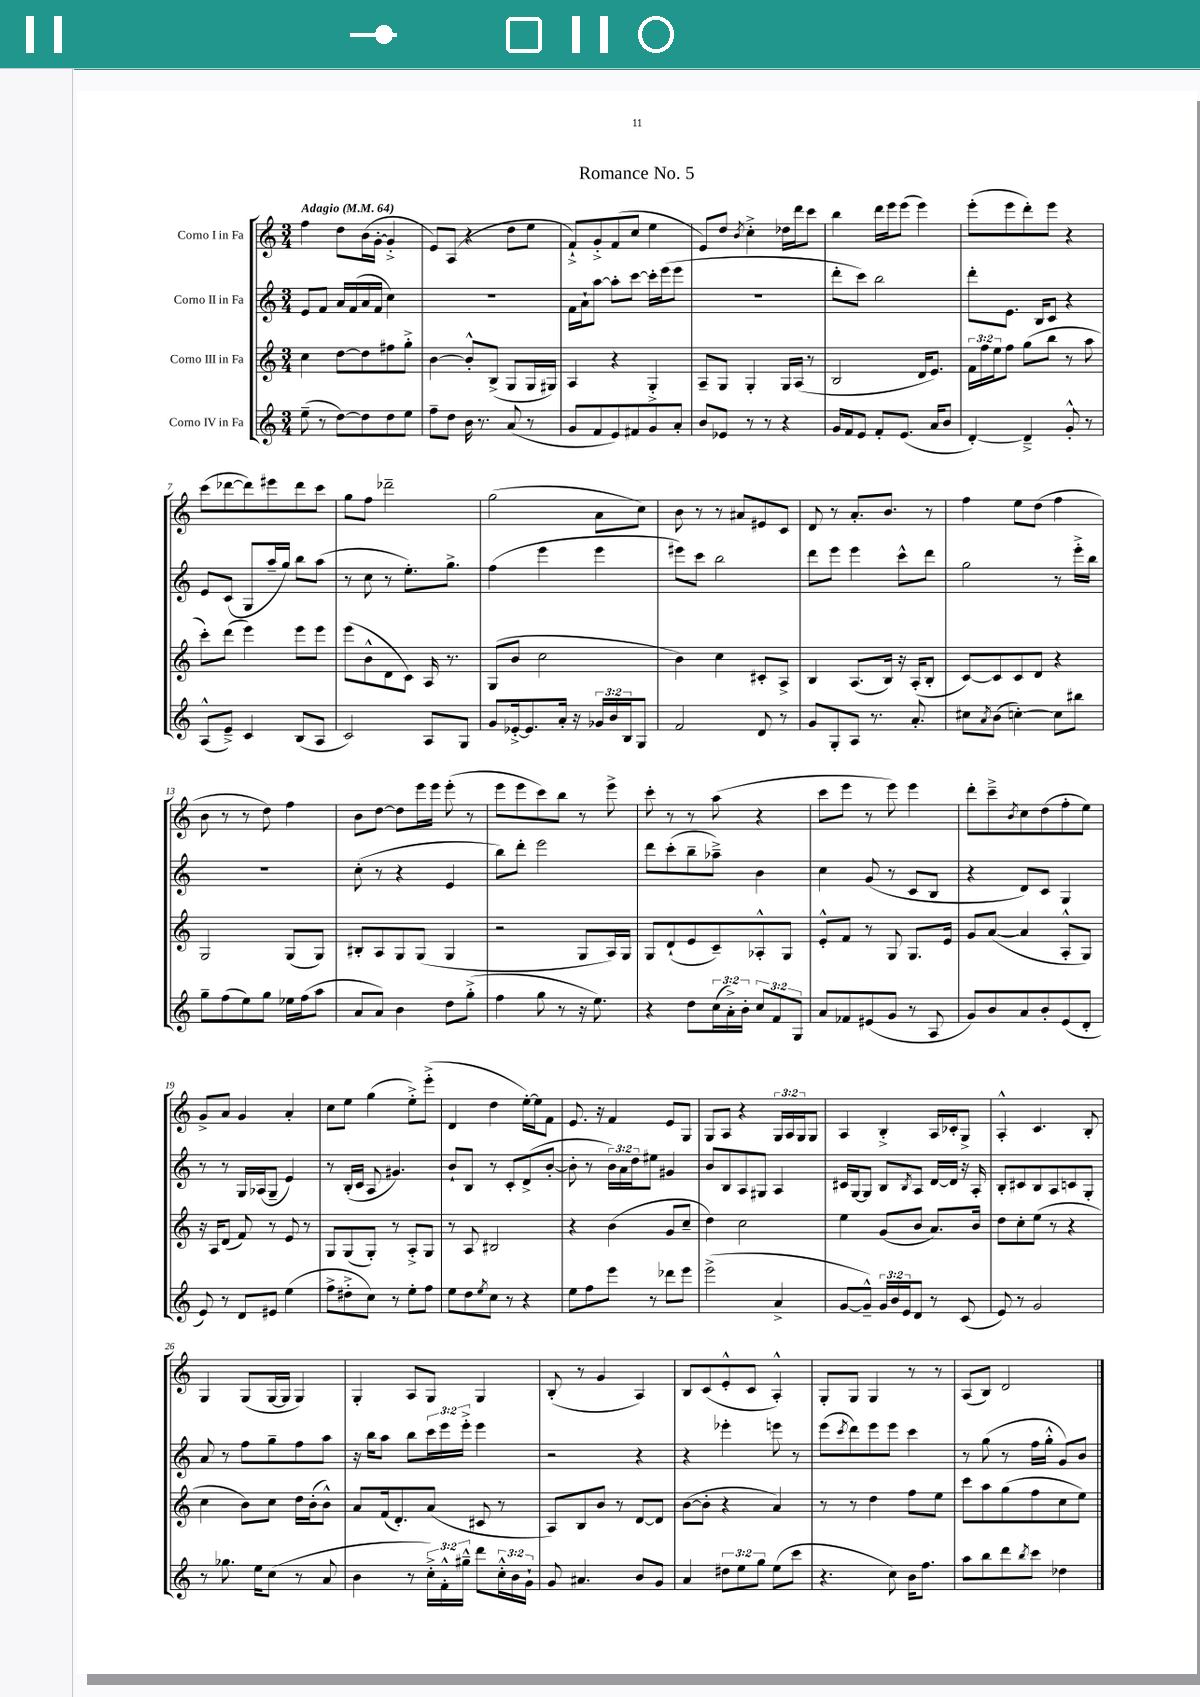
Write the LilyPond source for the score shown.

\header { title = "Romance No. 5" }
<<
\new StaffGroup <<
\new Staff = "s0" \with { instrumentName = "Corno I in Fa" } {
    \clef treble \key c \major \numericTimeSignature \time 3/4 \override Staff.TupletNumber.text = #tuplet-number::calc-fraction-text \tempo "Adagio" 4 = 64
    f''4 d''8 b'16( g'16~-. g'4-.-> |
    e'8) a8( r4 d''8 e''8 |
    f'8-!->) g'8-.-> f'8( c''8 e''4 |
    e'8) d''8 \acciaccatura { b'8 } c''4-.-> des''16 d'''16 c'''8 |
    b''4 d'''16 e'''16 e'''8( e'''4) |
    e'''8-.( e'''8 d'''8-.) e'''8 r4 |
    c'''8( des'''8~ des'''8) eis'''8 des'''8 c'''8 |
    g''8 f''8 des'''2-- |
    g''2( a'8 c''8) |
    b'8 r8 r8 ais'8 eis'8 c'8 |
    d'8 r8 a'8.-. b'8. r8 |
    f''4 e''8 d''8( f''4 |
    b'8 r8 r8 d''8) f''4 |
    b'8 d''8~ d''8 e'''16 e'''16 e'''8-.( r8 |
    e'''8 e'''8 c'''8) b''8 r8 e'''8-> |
    c'''8-. r8 r8 a''8( r4 |
    c'''8 e'''8 r8 e'''8) e'''4 |
    d'''8-. c'''8---> \acciaccatura { b'8 } c''8 d''8( f''8-. e''8) |
    g'8-> a'8 g'4 a'4-. |
    c''8 e''8 g''4( e''8-.->) e'''8-.->( |
    d'4 d''4 e''16~-.) e''16 f'8 |
    e'8. r16 f'4 e'8 g8 |
    g8 a8 r4 \tuplet 3/2 { g16 a16 g16 } g8 |
    a4 b4-.-> a16 ces'16-. g8-> |
    a4-.-^ c'4. b8-. |
    g4 g8( g16~ g16 g4) |
    g4-. a8 g8 g4 |
    b8-.( r8 g'4 a4) |
    b8 c'8( e'8-.-^ c'8 a4-.-^) |
    g8-. g8 g4 r8 r8 |
    a8( b8) d'2 \bar "|." |
}
\new Staff = "s1" \with { instrumentName = "Corno II in Fa" } {
    \clef treble \key c \major \numericTimeSignature \time 3/4 \override Staff.TupletNumber.text = #tuplet-number::calc-fraction-text
    e'8 f'8 a'16 f'16( a'16 f'16 c''4) |
    R2. |
    f'16 a'16-! a''8~ a''8-. c'''8~ c'''16-. e'''16( e'''8 |
    R2. |
    d'''8-. c'''8) b''2 |
    d'''8-. e'8. b16 c'8 r4 |
    e'8 c'8( g8 a''16-- g''16) b''8 a''8( |
    r8 c''8 r8 e''8.-.) g''8.-> |
    f''4( e'''4 e'''4 |
    eis'''8) c'''8 b''2 |
    d'''8 e'''8 e'''4 c'''8-^ d'''8 |
    g''2 r8 e'''16-.-> b''16 |
    R2. |
    c''8-.( r8 r4 e'4 |
    b''8) d'''8-. e'''2 |
    d'''8 c'''8-.( b''8-- aes''8--->) b'4 |
    c''4 g'8( r8 c'8 b8 |
    r4 d'8) c'8 g4 |
    r8 r8 g16 aes16( g8-- e'4) |
    r8 b16-.( c'16 a8 gis'4.) |
    b'8-! b8 r8 c'8-. d'8->( b'8~-. |
    b'8-. r8 \tuplet 3/2 { b'16) a'16 d''16 } eis''8 gis'4 |
    b'8 b8 a8 gis8 a4 |
    cis'16 g16~ g8 b8 \acciaccatura { b8 } a8 d'16~ d'16 r16 a16-. |
    b8-. cis'8 b8 a8 c'8 g8-. |
    a'8 r8 f''8 g''8-- f''8 a''8 |
    r16 b''16 a''8 b''8 \tuplet 3/2 { c'''16 e'''16 e'''16-.-> } e'''4 |
    r2 r4 |
    r4 ees'''4-. e'''8 r8 |
    e'''8( \acciaccatura { c'''8 } d'''8) e'''8 e'''8 c'''4 |
    r8 g''8( r8 f''16 g''16-.-^ g'8) b'8 \bar "|." |
}
\new Staff = "s2" \with { instrumentName = "Corno III in Fa" } {
    \clef treble \key c \major \numericTimeSignature \time 3/4 \override Staff.TupletNumber.text = #tuplet-number::calc-fraction-text
    c''4 d''8~ d''8 fis''8 g''8-.-> |
    b'4~ b'8-.-^ b8->( g8 g16 gis16) |
    a4 r4 g4-.-> |
    a8-- g8 g4-. g16 a16( r8 |
    b2 d'16 e'8.) |
    \tuplet 3/2 { f'16 f''16 e''16 } f''8 g''8( b''8 r8 a''8 |
    c'''8-.) d'''8( e'''4) e'''8 e'''8 |
    e'''8( b'8-^ d'8 c'8) a16 r8. |
    g8( b'8 c''2 |
    b'4) c''4 cis'8-. a8-> |
    b4 a8.( b16) r16 a16-.( b8-. |
    c'8~) c'8 c'8 d'8 r4 |
    g2 g8( g8) |
    bis8-. a8 g8 g8( g4 |
    r2 g8 a16) g16 |
    g8 d'8-!( e'8 c'8--) aes8-.-^ g8 |
    e'8-.-^ f'8 r8 g8 g8. e'16 |
    g'8 a'8~( a'4 a8-.-^ g8) |
    r16 a16 d'8( f'8) r8 e'8 r8 |
    g8 g8( g8-.) r8 a8-.-> g8 |
    r8 a8 bis2 |
    r4 b'4( g'8 c''8-- |
    d''4) c''2 |
    e''4 g'8( b'8 a'8.) b'16 |
    d''8 c''8-. e''8( r8 r4 |
    c''4 b'8) c''8 d''16 b'16-.( b'8-^) |
    a'8 f'16( d'8.-.) a'8( cis'8 r8 |
    a8) b8 b'8 r8 d'8~ d'8 |
    b'8~( b'8-. r4 a'4) |
    r8 r8 d''4 f''8 e''8 |
    c'''8 a''8 g''8( f''8 c''8 e''8) \bar "|." |
}
\new Staff = "s3" \with { instrumentName = "Corno IV in Fa" } {
    \clef treble \key c \major \numericTimeSignature \time 3/4 \override Staff.TupletNumber.text = #tuplet-number::calc-fraction-text
    e''8--( r8 d''8~) d''8 d''8 e''8 |
    f''8-- d''8 b'16 r8. a'8( r8 |
    g'8 f'8 e'8) fis'8 g'8 a'8-. |
    b'8 ees'8 r8 r8 r4 |
    g'16 f'16 e'8 f'8-. e'8.( a'16 b'8 |
    d'4~-.) d'4---> g'8-.-^ r8 |
    a8-^( e'8--->) c'4 b8( a8 |
    c'2) a8 g8 |
    g'8 ees'16~-.-> ees'8. a'16-. r16 \tuplet 3/2 { ges'16 b'16 b16 } g8 |
    f'2 d'8 r8 |
    g'8 g8-. a8 r8. a'8.-. |
    cis''8 \acciaccatura { a'8 } b'8( c''4~-.) c''8 bis''8 |
    g''8-- f''8( e''8) g''8 ees''16 f''16( a''8 |
    a'8 a'8) b'4 d''8 g''8-.->( |
    f''4 g''8 r8 r16 e''8.) |
    r4 d''8 \tuplet 3/2 { c''16( a'16-.->) b'16-. } \tuplet 3/2 { c''8 f'8 g8 } |
    a'8 fes'8 eis'8( g'8 r8 a8 |
    g'8) b'8 a'8 b'8-. e'8( d'8-. |
    e'8) r8 d'8 eis'8 e''4( |
    f''8-> dis''8-.-> c''8) r8 e''8-. f''8 |
    e''8 d''8 \acciaccatura { e''8 } c''8 r8 r4 |
    e''8 f''8 e'''8 r8 des'''8 e'''8 |
    e'''2->( a'4-> |
    g'8~ g'8---^) \tuplet 3/2 { g'16 b'16 e'16 } d'8 r8 c'8( |
    e'8) r8 g'2 |
    r8 ges''8. e''16 c''8( r8 a'8 |
    b'4 r8 \tuplet 3/2 { c''16-.->) f'16-.-^ gis''16---^ } d'''8 \tuplet 3/2 { c''16-.-^ b'16 g'16-! } |
    g'8 ais'4. b'8 g'8 |
    a'4 \tuplet 3/2 { dis''8 e''8 g''8 } e''8( c'''8 |
    r4. c''8) b'16 f''8. |
    a''8 b''8 d'''8 \acciaccatura { b''8 } c'''8 des''4 \bar "|." |
}
>>
>>
